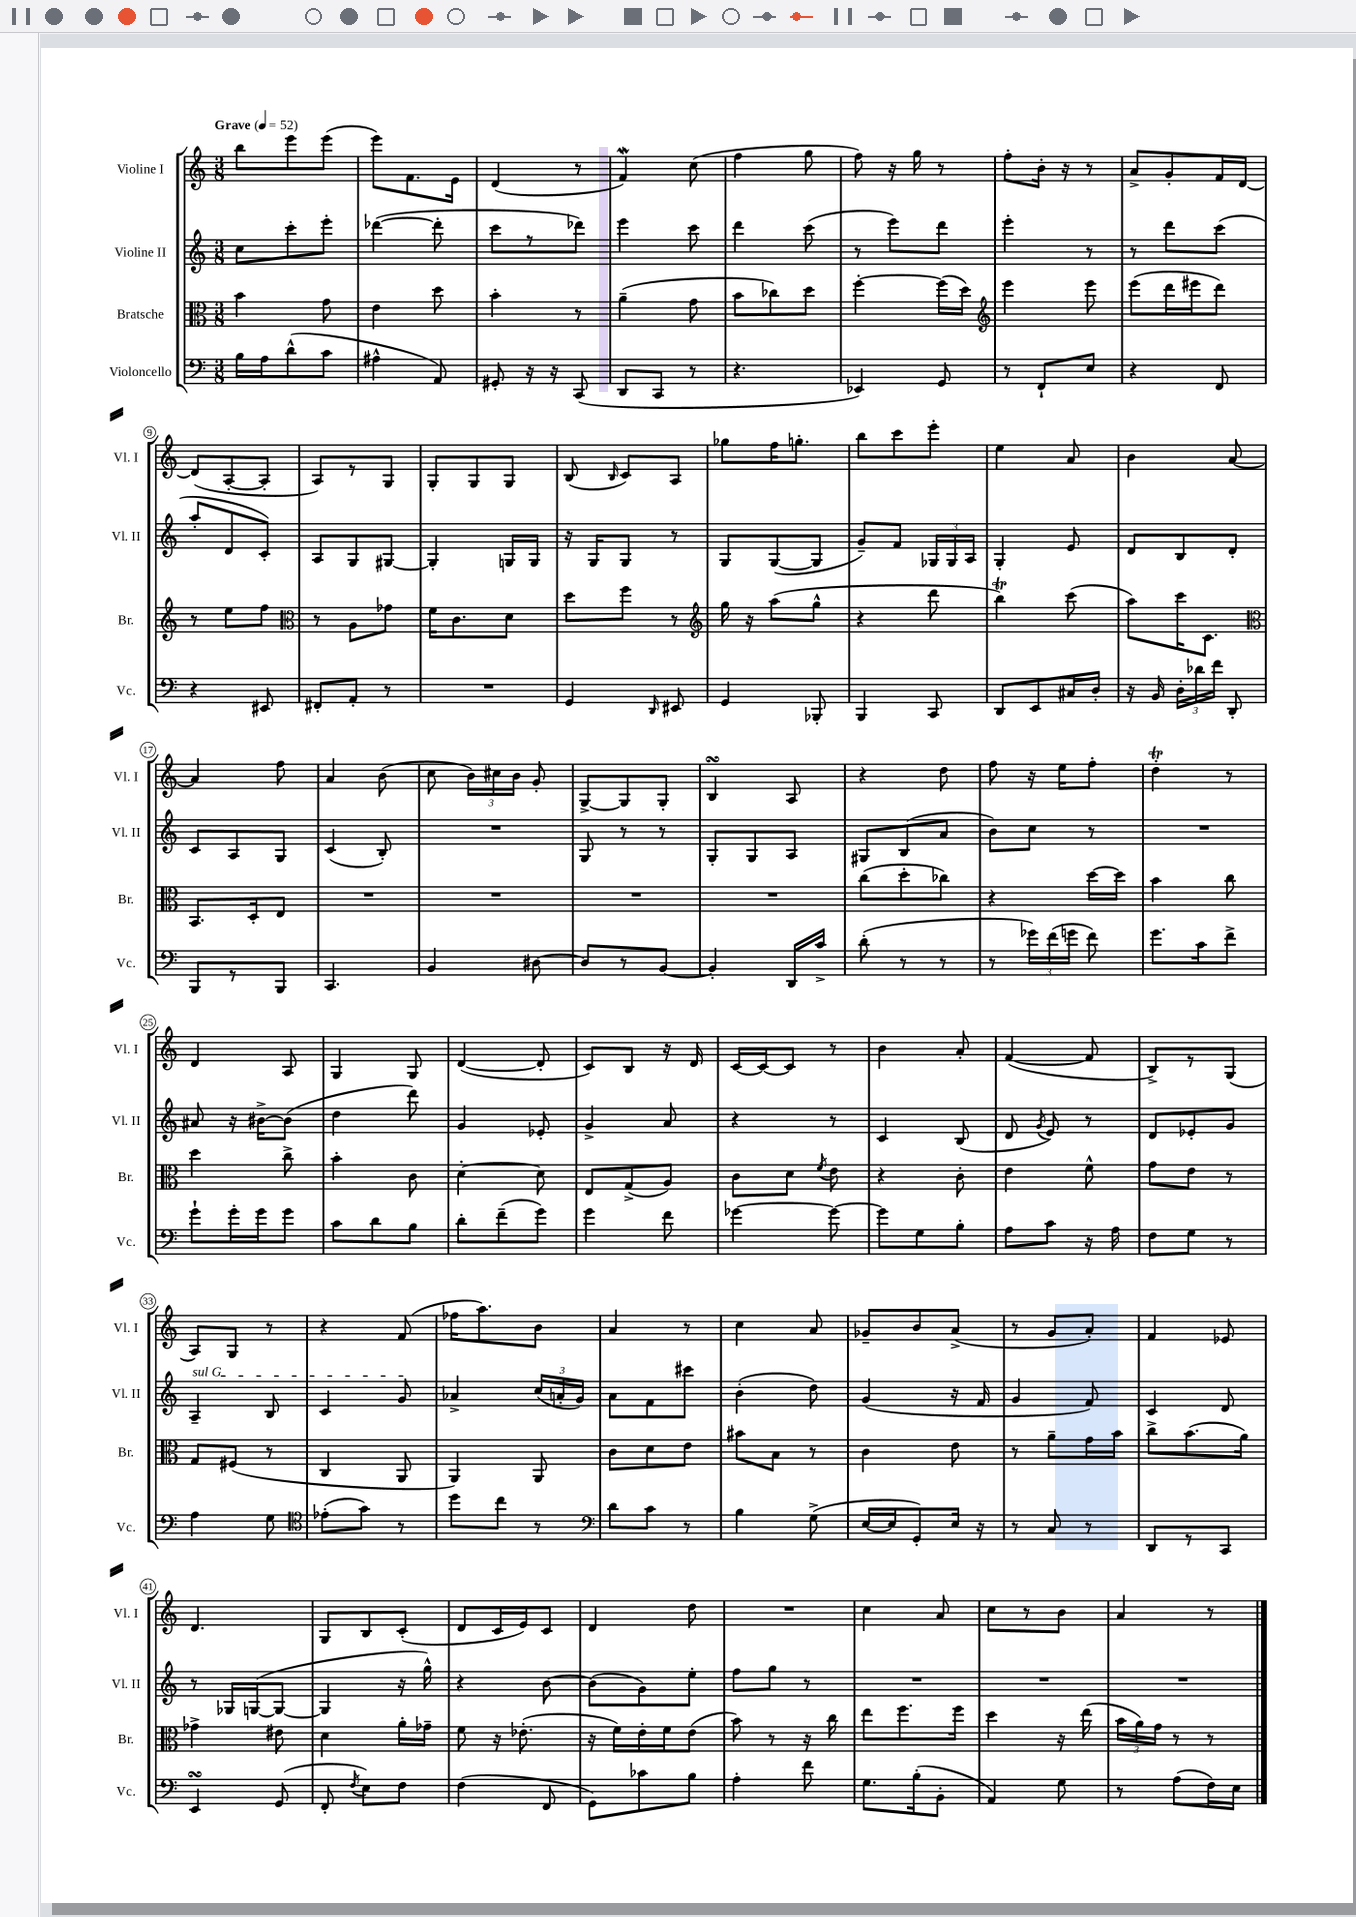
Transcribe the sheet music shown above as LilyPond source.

<<
\new StaffGroup <<
\new Staff = "s0" \with { instrumentName = "Violine I" shortInstrumentName = "Vl. I" } {
    \clef treble \key c \major \numericTimeSignature \time 3/8 \tempo "Grave" 4 = 52
    \autoBeamOff b''8[ e'''8 e'''8]( |
    e'''8[) f'8. e'16] |
    d'4( r8 |
    f'4\mordent) c''8( |
    f''4 g''8 |
    f''8) r16 g''16 r8 |
    f''8[-. b'16]-. r16 r8 |
    a'8[-> g'8-. f'16 d'16]~ |
    d'8[( a8~-. a8]-. |
    a8[) r8 g8] |
    g8[-. g8 g8] |
    b8( \grace { b16 } c'8[) a8] |
    ges''8[ f''16 g''8.]-. |
    b''8[ c'''8 e'''8]-. |
    e''4 a'8 |
    b'4 a'8~ |
    a'4 f''8 |
    a'4 b'8( |
    c''8 \tuplet 3/2 { b'16[) cis''16 b'16] } g'8-. |
    g8[~-> g8 g8]-. |
    b4\turn a8 |
    r4 d''8 |
    f''8 r16 e''16[ f''8]-. |
    d''4-.\trill r8 |
    d'4 a8 |
    g4 g8 |
    d'4~( d'8-. |
    c'8[) b8] r16 d'16 |
    c'16[~ c'16~ c'8] r8 |
    b'4 a'8-. |
    f'4~( f'8 |
    b8[->) r8 g8]( |
    a8[) g8] r8 |
    r4 f'8( |
    fes''16[ a''8.) b'8] |
    a'4 r8 |
    c''4 a'8 |
    ges'8[-- b'8 a'8]->( |
    r8 g'8[ a'8]-.) |
    f'4 ees'8 |
    d'4. |
    g8[ b8 c'8]-.( |
    d'8[ c'16 e'16) c'8] |
    d'4 d''8 |
    R4. |
    c''4 a'8 |
    c''8[ r8 b'8] |
    a'4 r8 \bar "|." |
}
\new Staff = "s1" \with { instrumentName = "Violine II" shortInstrumentName = "Vl. II" } {
    \clef treble \key c \major \numericTimeSignature \time 3/8
    \autoBeamOff c''8[ c'''8-. e'''8]-. |
    des'''4~( des'''8-. |
    c'''8[ r8 des'''8]) |
    e'''4 c'''8 |
    d'''4 c'''8( |
    r8 e'''8[) d'''8] |
    e'''4-. r8 |
    r8 d'''8[ c'''8]( |
    a''8[-. d'8 c'8]-.) |
    a8[ g8 gis8]~ |
    gis4-. g16[ g16] |
    r16 g16[ g8] r8 |
    g8[ g8~( g8] |
    g'8[--) f'8] \tuplet 3/2 { ges16[ ges16 a16] } |
    g4-. e'8 |
    d'8[ b8 d'8]-. |
    c'8[ a8 g8] |
    c'4( b8-.) |
    R4. |
    g8 r8 r8 |
    g8[-. g8 a8] |
    gis8[ b8( a'8] |
    b'8[) c''8] r8 |
    R4. |
    ais'8 r16 bis'16[~-> bis'8]( |
    d''4 d'''8) |
    g'4 ees'8-. |
    g'4-> a'8 |
    r4 r8 |
    c'4 b8( |
    d'8 \acciaccatura { g'8 } e'8) r8 |
    d'8[ ees'8-. g'8] |
    \once \override TextSpanner.bound-details.left.text = \markup { \italic "sul G" } a4--\startTextSpan b8 |
    c'4 g'8\stopTextSpan |
    aes'4-> \tuplet 3/2 { c''16[( a'16-. g'16]) } |
    a'8[ f'8 cis'''8] |
    b'4-.( d''8) |
    g'4( r16 f'16 |
    g'4 f'8) |
    c'4 d'8 |
    r8 ges16[ g16~( g8]~ |
    g4 r16 g''16-^) |
    r4 b'8~ |
    b'8[( g'8) e''8]-. |
    f''8[ g''8] r8 |
    R4. |
    R4. |
    R4. \bar "|." |
}
\new Staff = "s2" \with { instrumentName = "Bratsche" shortInstrumentName = "Br." } {
    \clef alto \key c \major \numericTimeSignature \time 3/8
    \autoBeamOff b'4 g'8 |
    e'4 d''8 |
    b'4-. r8 |
    a'4--( g'8 |
    b'8[ ces''8) d''8] |
    f''4~-. f''16[( d''16]) |
    \clef treble e'''4 e'''8 |
    e'''8[( d'''16 eis'''16 d'''8]) |
    r8 e''8[ f''8] |
    \clef alto r8 a8[ ges'8] |
    f'16[ c'8. d'8] |
    d''8[ f''8] r8 |
    \clef treble g''16 r16 a''8[( g''8]-^ |
    r4 d'''8 |
    b''4\trill) c'''8( |
    a''8[) c'''16 c'8.] |
    \clef alto b,8.[ d16-. e8] |
    R4. |
    R4. |
    R4. |
    R4. |
    c''8[( d''8-. ces''8]) |
    r4 d''16[~ d''16] |
    b'4 c''8 |
    d''4 c''8-> |
    b'4-. c'8 |
    d'4~-. d'8 |
    e8[ g8->( a8]) |
    c'8[ d'8] \acciaccatura { f'8 } e'8 |
    r4 c'8-. |
    e'4 f'8-^ |
    g'8[ e'8] r8 |
    g8[ fis8]( r8 |
    c4 a,8 |
    a,4) a,8 |
    c'8[ d'8 e'8] |
    bis'8[ b8] r8 |
    c'4 e'8 |
    r8 a'8[-- g'16 b'16] |
    c''8[-> b'8.( a'16]) |
    ges'4-> eis'8 |
    d'4 a'16[-. ges'16]-- |
    f'8 r16 ees'8.-.( |
    r16 f'16[) e'16-. f'16 e'8]( |
    b'8) r8 r16 c''16 |
    e''8[ f''8. f''16] |
    d''4 r16 e''16( |
    \tuplet 3/2 { b'16[ a'16) g'16] } r8 r8 \bar "|." |
}
\new Staff = "s3" \with { instrumentName = "Violoncello" shortInstrumentName = "Vc." } {
    \clef bass \key c \major \numericTimeSignature \time 3/8
    \autoBeamOff b16[ a16 d'8-^( c'8] |
    ais4-^ a,8) |
    gis,8-. r16 r16 c,8( |
    d,8[ c,8] r8 |
    r4. |
    ees,4) g,8 |
    r8 f,8[-! e8] |
    r4 f,8 |
    r4 eis,8 |
    fis,8[-. a,8]-. r8 |
    R4. |
    g,4 \grace { d,16 } eis,8 |
    g,4 bes,,8-. |
    b,,4 c,8 |
    d,8[ e,8 cis16 d16]-. |
    r16 b,16 \tuplet 3/2 { d16[-. des'16 f'16] } d,8-. |
    b,,8[ r8 b,,8] |
    c,4. |
    b,4 dis8~ |
    dis8[ r8 b,8]~ |
    b,4-. d,16[ c'16]-> |
    d'8-.( r8 r8 |
    r8 \tuplet 3/2 { ges'16[) f'16( g'16] } f'8) |
    g'8.[ c'16 f'8]-> |
    g'8[-! g'16-. g'16 g'8] |
    c'8[ d'8 b8] |
    d'8[-. f'8--( g'8]) |
    g'4 f'8 |
    ges'4~ ges'8~ |
    ges'8[ g8 b8]-. |
    a8[ c'8] r16 a16 |
    f8[ g8] r8 |
    a4 g8 |
    \clef tenor ees'8[-.( g'8]) r8 |
    d''8[ c''8] r8 |
    \clef bass d'8[ c'8] r8 |
    b4 g8->( |
    e16[~ e16 g,8-.) e16] r16 |
    r8 c8 r8 |
    d,8[ r8 c,8] |
    e,4\turn g,8( |
    f,8-. \acciaccatura { f8 } e8[) f8] |
    f4( f,8 |
    g,8[) ces'8 b8] |
    a4-. f'8 |
    g8.[ b16-.( b,8]-. |
    a,4) g8 |
    r8 a8[( f16) e16] \bar "|." |
}
>>
>>
\layout { \context { \Score \override BarNumber.stencil = #(make-stencil-circler 0.1 0.3 ly:text-interface::print) } }
